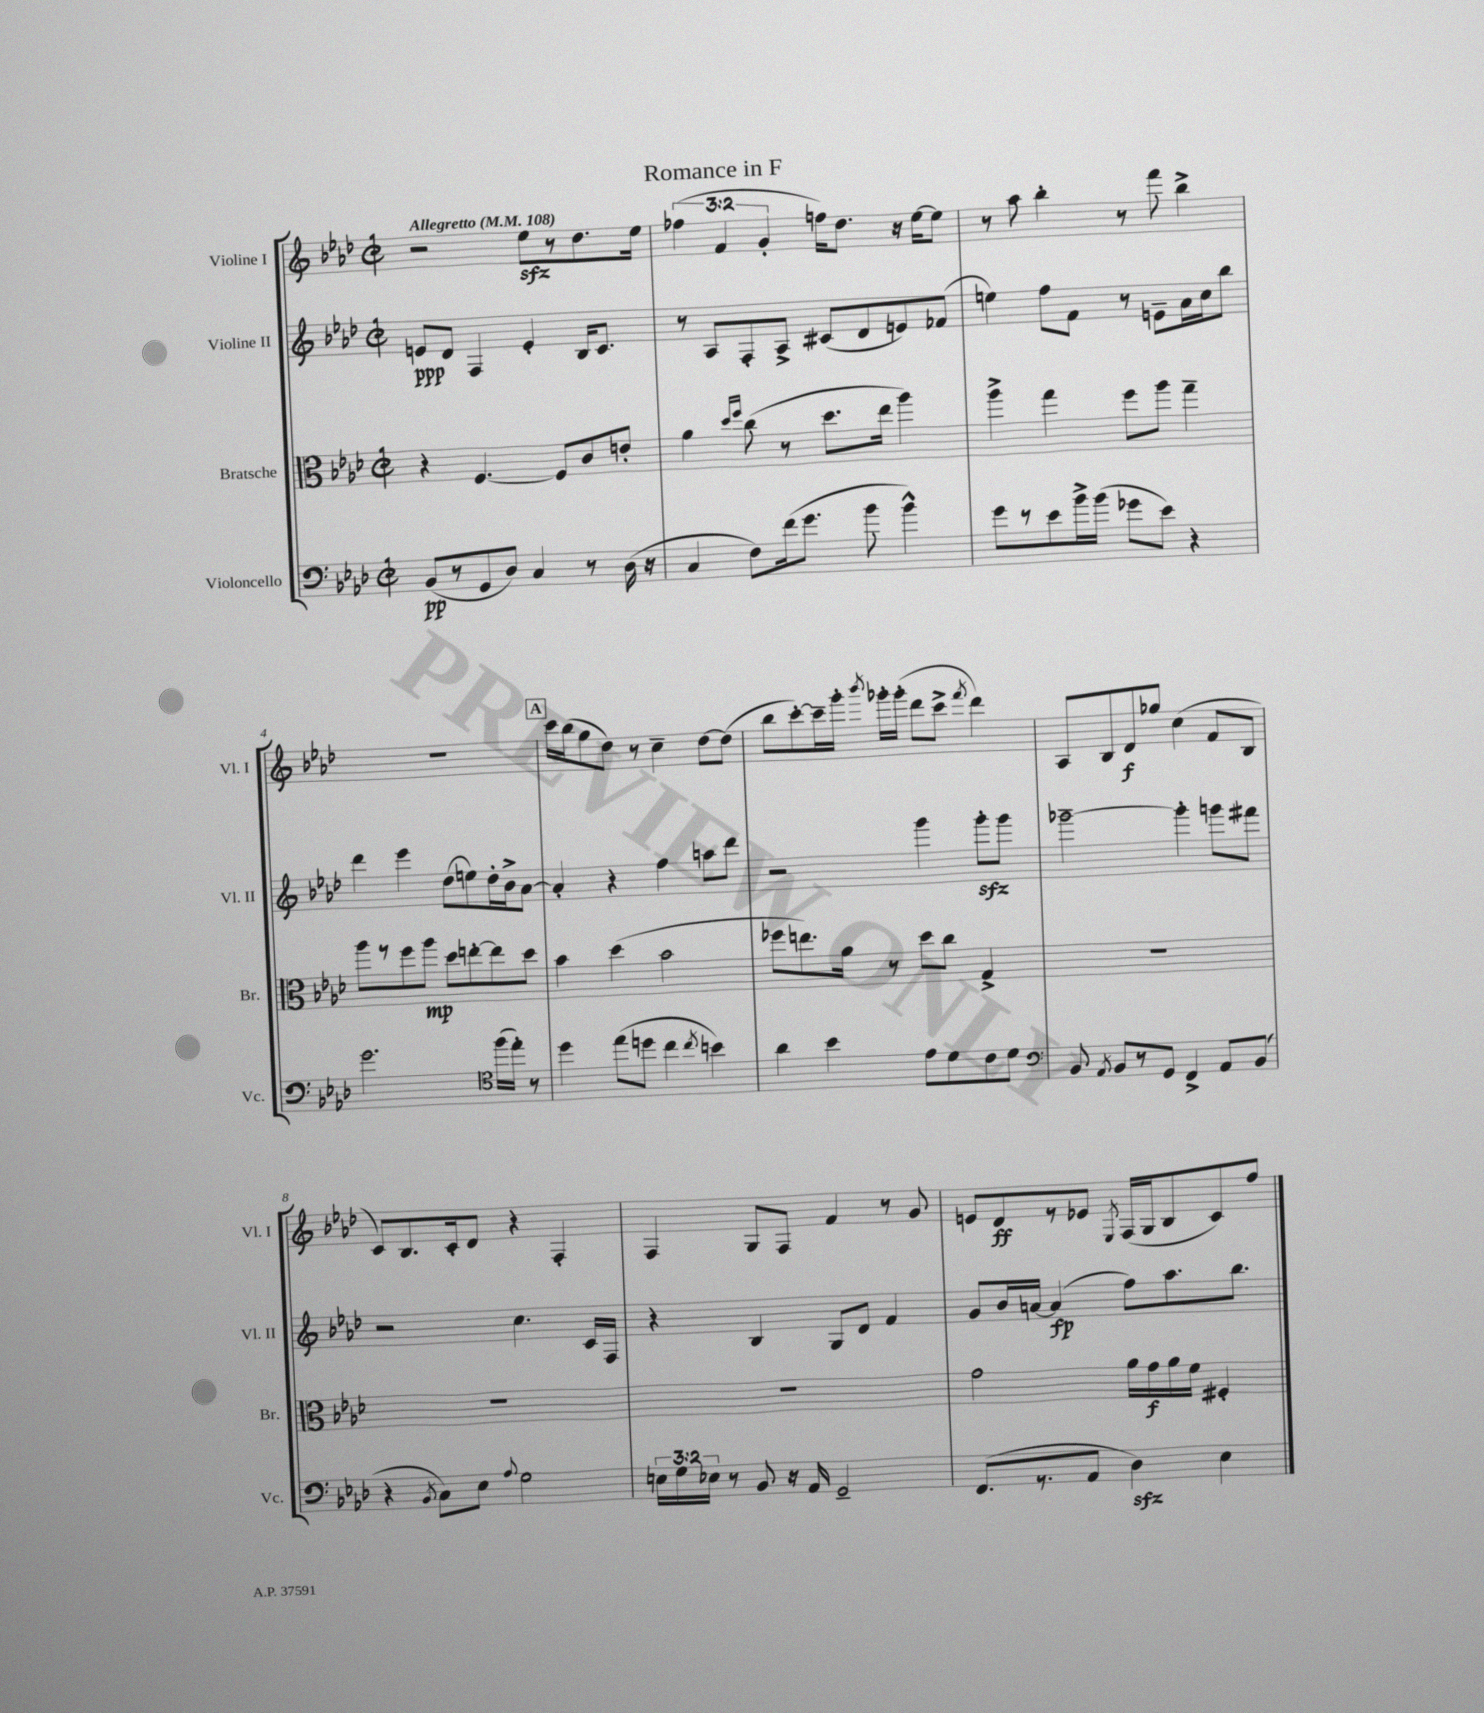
\header { title = "Romance in F" }
<<
\new StaffGroup <<
\new Staff = "s0" \with { instrumentName = "Violine I" shortInstrumentName = "Vl. I" } {
    \clef treble \key aes \major \defaultTimeSignature \time 2/2 \override Staff.TupletNumber.text = #tuplet-number::calc-fraction-text \tempo "Allegretto" 4 = 108
    \autoBeamOff r2 ees''8[\sfz r8 des''8. ees''16] |
    \tuplet 3/2 { fes''4( f'4 g'4-. } f''16[) des''8.] r16 ees''16[~ ees''8] |
    r8 aes''8 bes''4-. r8 f'''8 bes''4-> |
    R1 |
    \mark \markup { \box "A" } c'''16[ bes''16( g''8 des''8]) r8 c''4-- des''8[~ des''8]( |
    bes''8[ c'''8~-.) c'''16-- g'''16]-. \acciaccatura { bes'''8 } ges'''16[-. ges'''16]-.( des'''8[ c'''8]-> \acciaccatura { f'''8 } des'''4) |
    aes8[ bes8 des'8\f ges''8] c''4( f'8[ bes8] |
    c'8[) bes8. c'16-. des'8] r4 f4-. |
    f4 g8[ f8] f'4 r8 g'8 |
    e'8[ des'8\ff r8 ees'8] \acciaccatura { ees8 } f16[( g16 bes8 c'8) f''8] \bar "|." |
}
\new Staff = "s1" \with { instrumentName = "Violine II" shortInstrumentName = "Vl. II" } {
    \clef treble \key aes \major \defaultTimeSignature \time 2/2
    \autoBeamOff e'8[\ppp des'8] f4 e'4-. bes16[ c'8.] |
    r8 aes8[ f8-. aes8]-> cis'8[( des'8 e'8) fes'8]( |
    e''4) f''8[ f'8] r8 e'8[-- aes'16 c''16 bes''8] |
    des'''4 ees'''4 des''8[( e''8) des''16-. bes'16-> aes'8]~ |
    \mark \markup { \box "A" } aes'4-. r4 f''4 a''8[ des'''8] |
    r2 g'''4 g'''8[-.\sfz g'''8] |
    ges'''2~-- ges'''4-. g'''8[ fis'''8] |
    r2 c''4. c'16[ f16] |
    r4 bes4 g8[ des'8] f'4 |
    g'8[ bes'16 a'16]~ a'4\fp( f''8[) aes''8. bes''8.] \bar "|." |
}
\new Staff = "s2" \with { instrumentName = "Bratsche" shortInstrumentName = "Br." } {
    \clef alto \key aes \major \defaultTimeSignature \time 2/2
    \autoBeamOff r4 f4.~ f8[ c'8 e'8]-. |
    aes'4 \grace { des''16[ f''16] } c''8( r8 des''8.[ ees''16] aes''4) |
    aes''4-> g''4 f''8[ aes''8] g''4-- |
    aes''8[ r8 f''8 aes''8]\mp des''8[ e''8~-. e''8 des''8] |
    \mark \markup { \box "A" } bes'4 des''4( bes'2 |
    fes''8[ e''8.) aes'16] r8 des''8[ c''8] g4-> |
    R1 |
    R1 |
    R1 |
    g'2 aes'16[ g'16\f aes'16 f'16] fis4-. \bar "|." |
}
\new Staff = "s3" \with { instrumentName = "Violoncello" shortInstrumentName = "Vc." } {
    \clef bass \key aes \major \defaultTimeSignature \time 2/2 \override Staff.TupletNumber.text = #tuplet-number::calc-fraction-text
    \autoBeamOff bes,8[\pp( r8 g,8 des8]) c4 r8 des16( r16 |
    c4 f8[) f'16( g'8.] bes'8 bes'4-^) |
    g'8[ r8 ees'8 bes'16-> bes'16]( ges'8[ ees'8]) r4 |
    g'2. \clef tenor f''16[( ees''16]-.) r8 |
    \mark \markup { \box "A" } des''4 ees''8[( d''8] c''4 \acciaccatura { c''8 } b'4) |
    aes'4 bes'4 ees'8[ des'8 c'8 des'8] |
    \clef bass bes,8 \acciaccatura { aes,8 } bes,8[ r8 g,8] f,4-> aes,8[ bes,8]( |
    r4 \acciaccatura { bes,8 } c8[) ees8] \appoggiatura { aes8 } g2 |
    \tuplet 3/2 { e16[ g16 ees16] } r8 bes,8 r16 aes,16 g,2-- |
    f,8.[( r8. aes,8] des4\sfz) ees4 \bar "|." |
}
>>
>>
